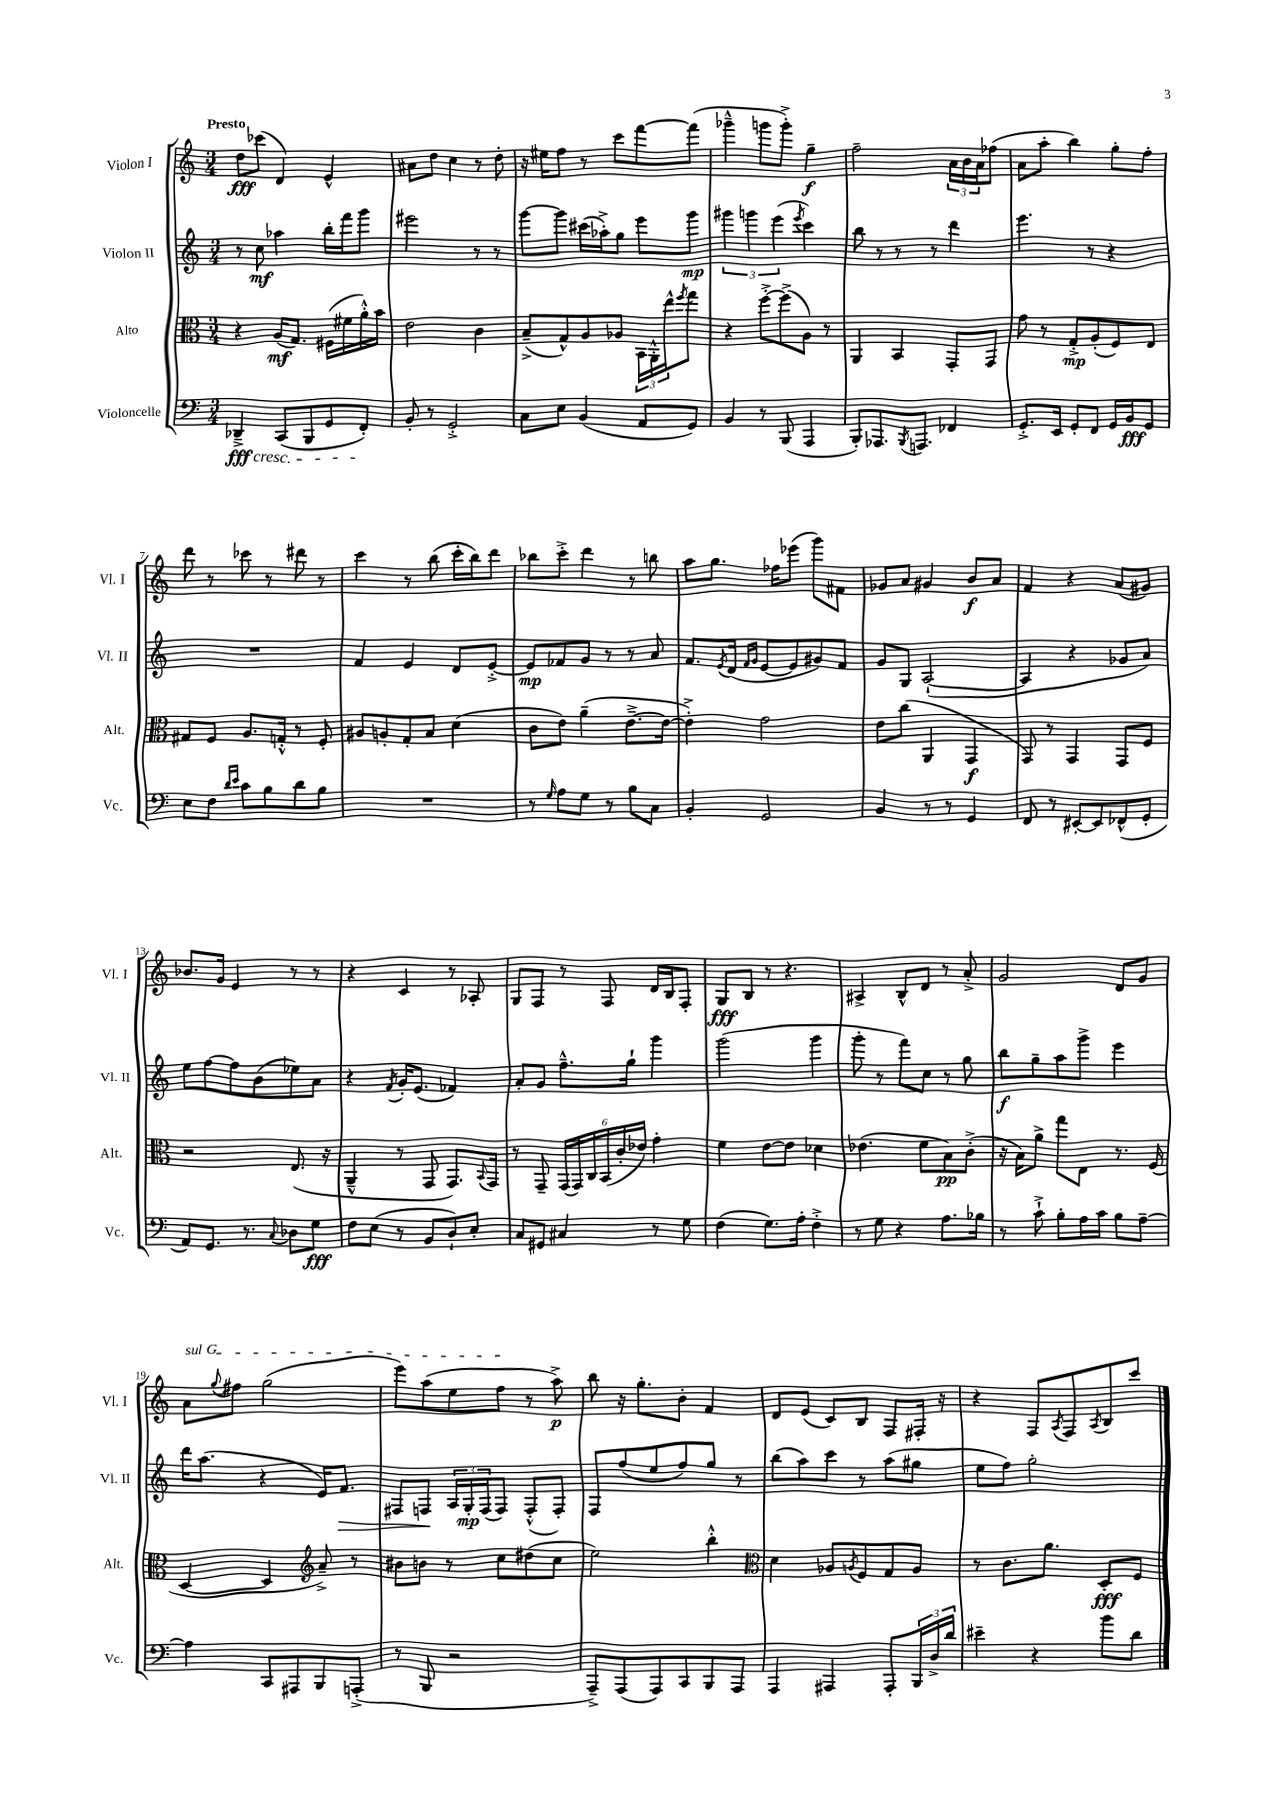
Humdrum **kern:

**kern	**dynam	**kern	**dynam	**kern	**dynam	**kern	**dynam
*part4	*part4	*part3	*part3	*part2	*part2	*part1	*part1
*staff4	*staff4	*staff3	*staff3	*staff2	*staff2	*staff1	*staff1
*I"Violoncelle	*	*I"Alto	*	*I"Violon II	*	*I"Violon I	*
*I'Vc.	*	*I'Alt.	*	*I'Vl. II	*	*I'Vl. I	*
*clefF4	*	*clefC3	*	*clefG2	*	*clefG2	*
*k[]	*	*k[]	*	*k[]	*	*k[]	*
*M3/4	*	*M3/4	*	*M3/4	*	*M3/4	*
=1	=1	=1	=1	=1	=1	=1	=1
!	!	!	!	!	!	!LO:TX:a:B:t=Presto	!
!LO:TX:b:i:t=cresc.	!	!	!	!	!	!	!
4DD-X~^/	fff	4r	.	8r	.	8dd\L	fff
.	.	.	.	8cc\	mf	(8ccc-X\J	.
(8CC/L	.	(16A/KL	mf	4aa-X\	.	4d/)	.
.	.	8.G/J)	.	.	.	.	.
8BBB/	.	.	.	.	.	.	.
8GG/	.	(16F#X\LL	.	16bb'\LL	.	4e^^/	.
.	.	16f#X\	.	16fff\J	.	.	.
8FF'/J)	.	16a'^^\)	.	8ggg\J	.	.	.
.	.	16b\JJ	.	.	.	.	.
=2	=2	=2	=2	=2	=2	=2	=2
8BB'/	.	2e\	.	2eee#X\	.	8a#X\L	.
8r	.	.	.	.	.	8dd\J	.
2GG'^/	.	.	.	.	.	4cc\	.
.	.	4c\	.	8r	.	8r	.
.	.	.	.	8r	.	8dd'\	.
=3	=3	=3	=3	=3	=3	=3	=3
8C\L	.	(8B~^/L	.	[8ggg\L	.	16r	.
.	.	.	.	.	.	16ee#X\KL	.
8E\J	.	8G^^/)	.	8ggg\J]	.	8ff\J	.
(4BB/	.	8A/	.	(16ccc#X\LL	.	8r	.
.	.	.	.	16aa-X'^\J)	.	.	.
.	.	8A-X/J	.	8gg\J	.	8ccc\L	.
8AA/L	.	24BB\LL	.	8eee\L	.	[8fff\	.
.	.	24AA'^^\	.	.	.	.	.
.	.	24ee^^\J	.	.	.	.	.
.	.	8qff/	.	.	.	.	.
8GG/J)	.	8gg\J	.	8ggg\J	mp	(8fff\J]	.
=4	=4	=4	=4	=4	=4	=4	=4
4BB/	.	4r	.	6ggg#X\	.	4ggg-X~^^\	.
.	.	.	.	6gggn\	.	.	.
8r	.	[8ff'^\L	.	.	.	8gggn\L	.
.	.	.	.	(6eee\	.	.	.
(8BBB/	.	(8ff^\]	.	.	.	8ggg'^\J)	.
.	.	.	.	8qeee/	.	.	.
4AAA/	.	8A\J)	.	4ccc\)	.	4gg~\	f
.	.	8r	.	.	.	.	.
=5	=5	=5	=5	=5	=5	=5	=5
8BBB'/L)	.	4AA/	.	8bb\	.	2ff~\	.
8.AAA-X/	.	.	.	8r	.	.	.
.	.	4BB/	.	8r	.	.	.
8qBBB/	.	.	.	.	.	.	.
8.AAAn/J	.	.	.	.	.	.	.
.	.	.	.	8r	.	.	.
4FF-X/	.	8GG'/L	.	4ddd\	.	24a\LL	.
.	.	.	.	.	.	24b\	.
.	.	.	.	.	.	24a\J	.
.	.	8GG/J	.	.	.	(8ff-X\J	.
=6	=6	=6	=6	=6	=6	=6	=6
8.GG'^/L	.	8g\	.	4.eee\	.	8a\L	.
.	.	8r	.	.	.	8aa'\J	.
16EE/Jk	.	.	.	.	.	.	.
8GG'/L	.	8G'^/L	mp	.	.	4bb\)	.
8FF/J	.	(8A'/	.	8r	.	.	.
16GG/LL	.	8F/)	.	4r	.	8gg'\L	.
16BB/J	fff	.	.	.	.	.	.
8GG/J	.	8E/J	.	.	.	8ff'\J	.
!!LO:LB:g=z
=7	=7	=7	=7	=7	=7	=7	=7
8E\L	.	8G#X/L	.	2.r	.	8ddd\	.
8F\J	.	8F/J	.	.	.	8r	.
16qqd/LL	.	.	.	.	.	.	.
16qqe/JJ	.	.	.	.	.	.	.
8c\L	.	8.A/L	.	.	.	8ccc-X\	.
8B\	.	.	.	.	.	8r	.
.	.	16Gn'^^/Jk	.	.	.	.	.
8d\	.	8r	.	.	.	8ddd#X\	.
8B\J	.	8F'/	.	.	.	8r	.
=8	=8	=8	=8	=8	=8	=8	=8
2.r	.	8A#X/L	.	4f/	.	4ccc\	.
.	.	8An'/	.	.	.	.	.
.	.	8G'/	.	4e/	.	8r	.
.	.	8B/J	.	.	.	(8bb\	.
.	.	(4d\	.	8d/L	.	16ccc'\LL	.
.	.	.	.	.	.	16bb\J)	.
.	.	.	.	[8e'^/J	.	8ddd\J	.
=9	=9	=9	=9	=9	=9	=9	=9
8r	.	8c\L	.	8e/L]	mp	8bb-X\L	.
16qqG/	.	.	.	.	.	.	.
8A\L	.	8e\J)	.	8f-X/	.	8ccc'^\J	.
8G\J	.	(4a~\	.	8g/J	.	4ddd\	.
8r	.	.	.	8r	.	.	.
8B\L	.	[8.e~^\L	.	8r	.	8r	.
8C\J	.	.	.	8a/	.	8bbn\	.
.	.	16e\Jk_	.	.	.	.	.
=10	=10	=10	=10	=10	=10	=10	=10
4BB'/	.	4e'^\])	.	8.f/L	.	8aa\L	.
.	.	.	.	.	.	8.gg\J	.
.	.	.	.	8qe/	.	.	.
.	.	.	.	(16d/Jk	.	.	.
.	.	.	.	16qqf/LL	.	.	.
.	.	.	.	16qqg/JJ	.	.	.
2GG/	.	2g\	.	[8e/L	.	.	.
.	.	.	.	.	.	16ff-X\KL	.
.	.	.	.	8e/]	.	(8eee-X\J	.
.	.	.	.	8g#X/)	.	8ggg\L)	.
.	.	.	.	8f/J	.	8f#X\J	.
=11	=11	=11	=11	=11	=11	=11	=11
4BB/	.	8e\L	.	8g/L	.	8g-X/L	.
.	.	(8cc\J	.	8G/J	.	8a/J	.
8r	.	4AA/	.	([2A`/	.	4g#X/	.
8r	.	.	.	.	.	.	.
4GG/	.	4GG/	f	.	.	8b/L	f
.	.	.	.	.	.	8a/J	.
=12	=12	=12	=12	=12	=12	=12	=12
8FF/	.	8GG/)	.	4A/]	.	4f/	.
8r	.	8r	.	.	.	.	.
[8EE#X'/L	.	4GG/	.	4r	.	4r	.
8EE#/]	.	.	.	.	.	.	.
(8FF-X^^/	.	8GG/L	.	8g-X/L	.	(8a/L	.
8GG'/J	.	8F/J	.	8a/J)	.	8g#X/J)	.
!!LO:LB:g=z
=13	=13	=13	=13	=13	=13	=13	=13
8AA/L)	.	2r	.	8ee\L	.	8.b-X/L	.
8.GG/J	.	.	.	[8ff\	.	.	.
.	.	.	.	.	.	16g/Jk	.
.	.	.	.	8ff\]	.	4e/	.
8.r	.	.	.	.	.	.	.
.	.	.	.	(8b\	.	.	.
8qqC/	.	.	.	.	.	.	.
8D-X\L	.	(8.E/	.	8ee-X\)	.	8r	.
8G\J	fff	.	.	8a\J	.	8r	.
.	.	16r	.	.	.	.	.
=14	=14	=14	=14	=14	=14	=14	=14
8F\L	.	4AA~^^/	.	4r	.	4r	.
(8E\J	.	.	.	.	.	.	.
.	.	.	.	8qf/	.	.	.
8r	.	8r	.	16g'/KL	.	4c/	.
.	.	.	.	(8.e/J	.	.	.
8BB/L	.	8GG/	.	.	.	.	.
8D`/)	.	8.GG/L)	.	4f-X/)	.	8r	.
8E'/J	.	.	.	.	.	8A-X'/	.
.	.	8qqBB/	.	.	.	.	.
.	.	16GG/Jk	.	.	.	.	.
=15	=15	=15	=15	=15	=15	=15	=15
8C/L	.	8r	.	8a'/L	.	8G/L	.
8GG#X/J	.	8GG~/	.	8g/J	.	8F/J	.
4C#X/	.	(24GG/LL	.	8.ff~^^\L	.	8r	.
.	.	24GG/)	.	.	.	.	.
.	.	24C/	.	.	.	.	.
.	.	(24BB/	.	.	.	8F/	.
.	.	24c'/	.	.	.	.	.
.	.	.	.	16gg`\Jk	.	.	.
.	.	24e-X/JJ)	.	.	.	.	.
8r	.	4g'\	.	4ggg\	.	16d/LL	.
.	.	.	.	.	.	16B/J	.
8G\	.	.	.	.	.	8F'/J	.
=16	=16	=16	=16	=16	=16	=16	=16
(4F\	.	4f\	.	(2ggg\	.	8G/L	fff
.	.	.	.	.	.	8B/J	.
8.G\L)	.	[8e\L	.	.	.	8r	.
.	.	8e\J]	.	.	.	4.r	.
16A'\Jk	.	.	.	.	.	.	.
4F'^\	.	4d-X\	.	4ggg\	.	.	.
=17	=17	=17	=17	=17	=17	=17	=17
8r	.	(4.e-X\	.	8ggg'\	.	4A#X^/	.
8G\	.	.	.	8r	.	.	.
4r	.	.	.	8fff\L)	.	8B^^/L	.
.	.	8f\L	.	8cc\J	.	8d/J	.
8.A\L	.	8B\)	pp	8r	.	8r	.
.	.	(8c'^\J	.	8gg\	.	8a'^/	.
16B-X\Jk	.	.	.	.	.	.	.
=18	=18	=18	=18	=18	=18	=18	=18
8r	.	16r	.	8bb\L	f	2g/	.
.	.	16B\KL)	.	.	.	.	.
8c`^\	.	8a^\J	.	8gg~\	.	.	.
8B'\L	.	8gg\L	.	8aa\	.	.	.
16A\L	.	8E\J	.	8ggg^\J	.	.	.
16c\JJ	.	.	.	.	.	.	.
8B\L	.	8.r	.	4eee\	.	8d/L	.
[8A~\J	.	.	.	.	.	8g/J	.
.	.	(16F/	.	.	.	.	.
!!LO:LB:g=z
=19	=19	=19	=19	=19	=19	=19	=19
!	!	!	!	!	!	!LO:TX:a:i:t=sul G	!
4A\]	.	[4D/	.	16ddd\KL	.	8a\L	.
.	.	.	.	(8.aa\J	.	.	.
.	.	.	.	.	.	8qqgg/	.
.	.	.	.	.	.	8ff#X\J	.
8CC/L	.	4D/]	.	4r	.	(2gg\	.
8AAA#X/	.	.	.	.	.	.	.
*	*	*clefG2	*	*	*	*	*
8BBB/	.	8a~^/)	.	16e/KL)	.	.	.
!	!	!	!	!	!LO:HP:b	!	!
.	.	.	.	8.f/J	>	.	.
(8AAAn'^/J	.	8r	.	.	.	.	.
=20	=20	=20	=20	=20	=20	=20	=20
8r	.	8b#X\L	.	8F#X/L	.	8eee\L)	.
8BBB/	.	8bn\J	.	8Fn/J	.	(8aa\	.
2r	.	8r	.	24A/LL	]	8ee\	.
.	.	.	.	24G'/	mp	.	.
.	.	.	.	(24F/J	.	.	.
.	.	8cc\L	.	8F/J)	.	8ff\J	.
.	.	(8dd#X\	.	(8F'^^/L	.	8r	.
.	.	8cc\J	.	8F'/J)	.	8aa^\)	p
=21	=21	=21	=21	=21	=21	=21	=21
8AAA~^/L)	.	2ee\)	.	8F/L	.	8bb\	.
(8AAA/	.	.	.	(8ff/	.	16r	.
.	.	.	.	.	.	8.gg'\L	.
8AAA/)	.	.	.	8ee/	.	.	.
8CC/	.	.	.	8ff/)	.	8b'\J	.
8BBB/	.	4bb'^^\	.	8gg/J	.	4f/	.
8AAA/J	.	.	.	8r	.	.	.
=22	=22	=22	=22	=22	=22	=22	=22
*	*	*clefC3	*	*	*	*	*
4AAA/	.	4d\	.	(8bb\L	.	8d/L	.
.	.	.	.	8aa\)	.	(8e/J	.
4AAA#X/	.	8A-X/L	.	8ccc\J	.	8c/L)	.
.	.	8qAn/	.	.	.	.	.
.	.	8F/	.	8r	.	8B/J	.
8AAA#'/L	.	8G/	.	(8aa\L	.	8F/L	.
24BBB/L	.	8A/J	.	8gg#X\J	.	16F#X'/Jk	.
24D^/	.	.	.	.	.	.	.
.	.	.	.	.	.	16r	.
24d/JJ	.	.	.	.	.	.	.
=23	=23	=23	=23	=23	=23	=23	=23
4e#X~\	.	8r	.	8ee\L	.	4r	.
.	.	8.c\L	.	8ff\J)	.	.	.
4r	.	.	.	2gg'\	.	8F/L	.
.	.	8.a\J	.	.	.	.	.
.	.	.	.	.	.	8qA/	.
.	.	.	.	.	.	8F/	.
.	.	.	.	.	.	8qA/	.
8b\L	.	8D'/L	fff	.	.	8B/	.
8d\J	.	8F/J	.	.	.	8ccc/J	.
==	==	==	==	==	==	==	==
*-	*-	*-	*-	*-	*-	*-	*-
